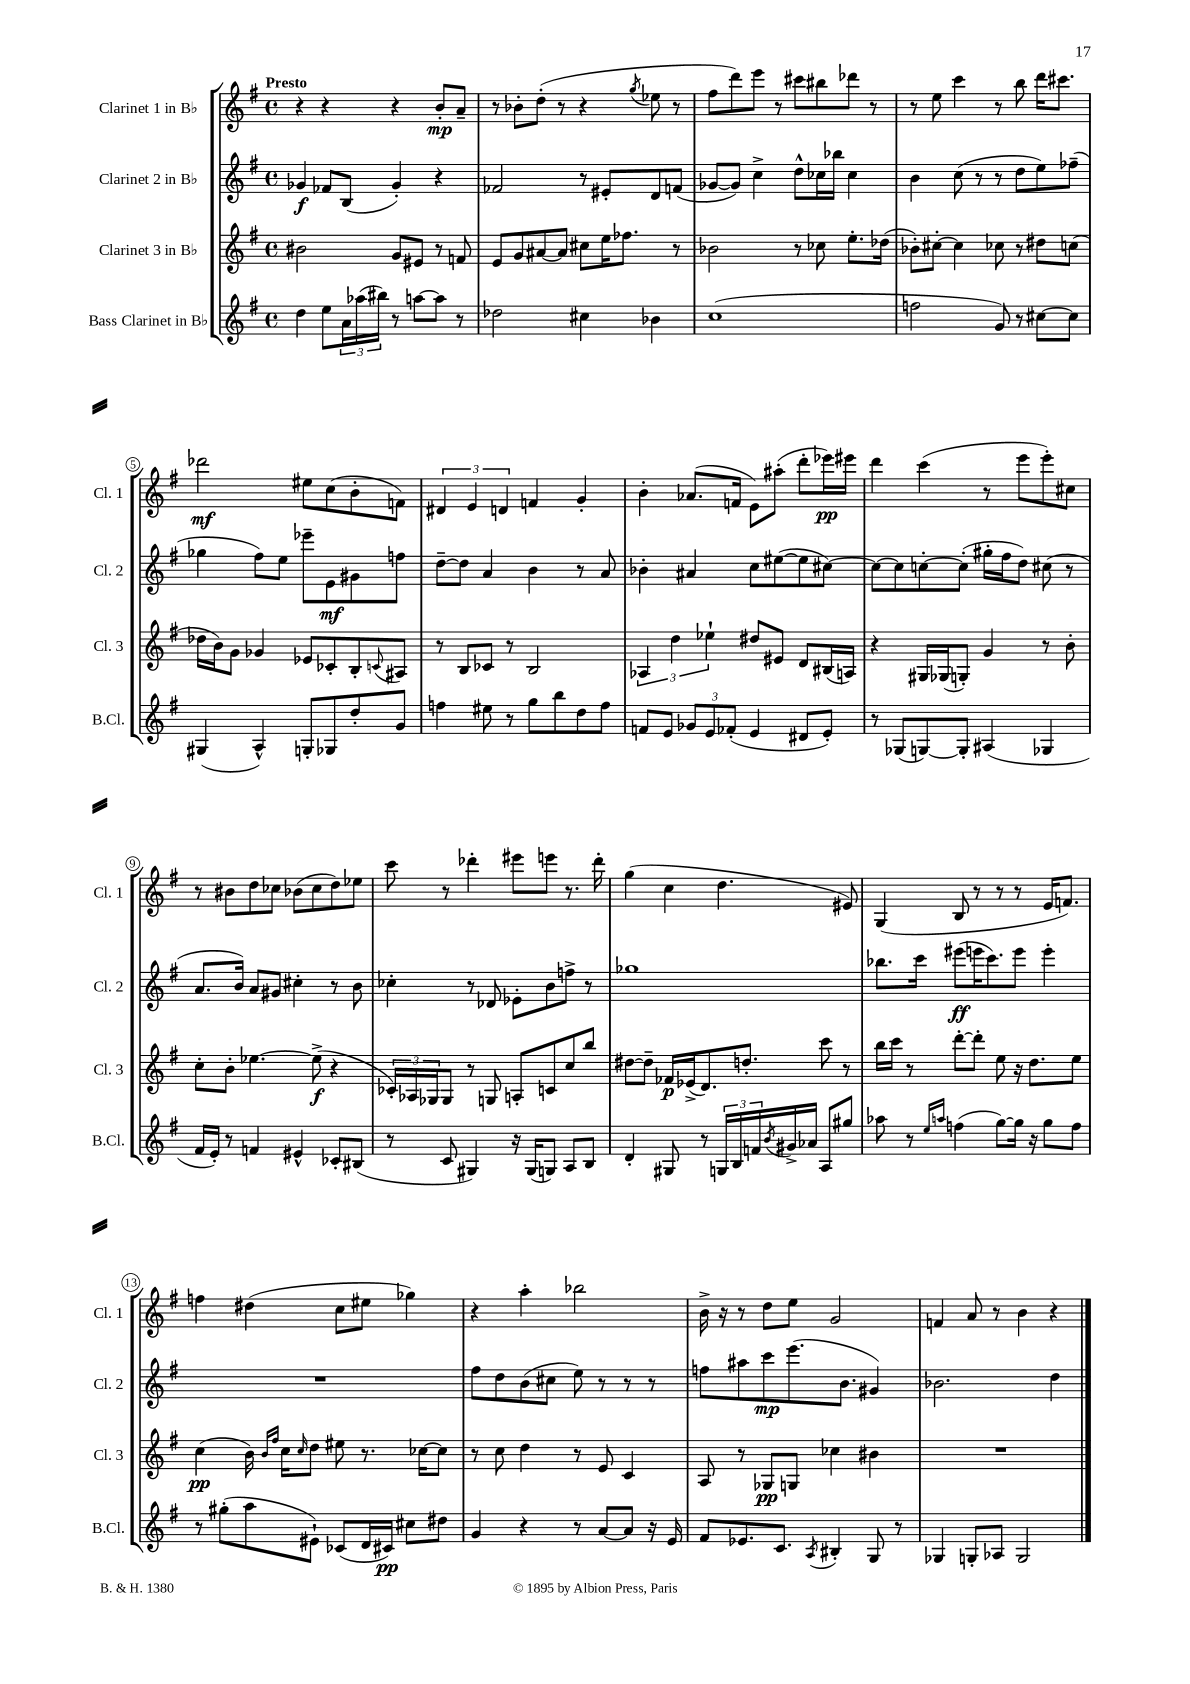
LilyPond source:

<<
\new StaffGroup <<
\new Staff = "s0" \with { instrumentName = "Clarinet 1 in Bb" shortInstrumentName = "Cl. 1" } {
    \clef treble \key g \major \defaultTimeSignature \time 4/4 \tempo "Presto"
    r4 r4 r4 b'8-.\mp a'8-- |
    r8 bes'8-. d''8-.( r8 r4 \acciaccatura { g''8 } ees''8 r8 |
    fis''8 d'''8) e'''8 r8 cis'''8 bis''8 des'''8 r8 |
    r8 e''8 c'''4 r8 b''8 d'''16 cis'''8. |
    des'''2\mf eis''8 c''8( b'8-. f'8) |
    \tuplet 3/2 { dis'4 e'4 d'4 } f'4 g'4-. |
    b'4-. aes'8.( f'16 e'8) ais''8-.( d'''8-. ees'''16\pp) eis'''16 |
    d'''4 c'''4( r8 e'''8 e'''8-.) cis''8 |
    r8 bis'8 d''8 ces''8 bes'8( ces''8 d''8) ees''8 |
    c'''8 r8 des'''4-. eis'''8 e'''8 r8. des'''16-. |
    g''4( c''4 d''4. eis'8) |
    g4( b8 r8 r8 r8 e'16 f'8.) |
    f''4 dis''4( c''8 eis''8 ges''4) |
    r4 a''4-. bes''2 |
    b'16-> r16 r8 d''8 e''8 g'2 |
    f'4 a'8 r8 b'4 r4 \bar "|." |
}
\new Staff = "s1" \with { instrumentName = "Clarinet 2 in Bb" shortInstrumentName = "Cl. 2" } {
    \clef treble \key g \major \defaultTimeSignature \time 4/4
    ges'4\f fes'8 b8( ges'4-.) r4 |
    fes'2 r8 eis'8-. d'8 f'8( |
    ges'8~ ges'8) c''4-> d''8-^ ces''16 bes''16 ces''4 |
    b'4 c''8( r8 r8 d''8 e''8) fes''8--( |
    ges''4 fis''8) e''8 ees'''8-- e'8\mf gis'8 f''8 |
    d''8~-- d''8 a'4 b'4 r8 a'8 |
    bes'4-. ais'4 c''8 eis''8~( eis''8 cis''8~) |
    cis''8~ cis''8 c''8~-. c''8-.( gis''16-. fis''16 d''8) cis''8( r8 |
    a'8. b'16) a'8 gis'8 cis''4-. r8 b'8 |
    ces''4-. r8 des'8 ees'8-. b'8 f''8-> r8 |
    ges''1 |
    bes''8. c'''16 eis'''8\ff( e'''16 c'''8.) e'''8 e'''4-. |
    R1 |
    fis''8 d''8 b'8( cis''8 e''8) r8 r8 r8 |
    f''8 ais''8 c'''8\mp e'''8.( b'8. gis'4) |
    bes'2. d''4 \bar "|." |
}
\new Staff = "s2" \with { instrumentName = "Clarinet 3 in Bb" shortInstrumentName = "Cl. 3" } {
    \clef treble \key g \major \defaultTimeSignature \time 4/4
    bis'2 g'8 eis'8 r8 f'8 |
    e'8 g'8 ais'8~ ais'8 cis''8 e''16 fes''8. r8 |
    bes'2 r8 ces''8 e''8.-. des''16( |
    bes'8-.) cis''8~-. cis''4 ces''8 r8 dis''8 c''8( |
    des''16 b'16) g'8 ges'4 ees'8 ces'8-. b8-. \appoggiatura { c'8 } ais8 |
    r8 b8 ces'8 r8 b2 |
    \tuplet 3/2 { aes4 d''4 ees''4-! } dis''8 eis'8 d'8 bis16( a16) |
    r4 gis16 ges16( g8-.) g'4 r8 b'8-. |
    c''8-. b'8-. ees''4.~ ees''8->\f( r4 |
    \tuplet 3/2 { ces'16-.) aes16 ges16 } ges8 r8 g8 a8-. c'8 c''8 b''8 |
    dis''8~ dis''8-- fes'16\p ees'16->( d'8.) d''8.-. c'''8 r8 |
    b''16 c'''16 r8 d'''8~-. d'''8-. e''8 r16 d''8. e''8 |
    c''4\pp( b'16) \grace { b'16 fis''16 } c''16 \grace { c''16 } d''8 eis''8 r8. ces''16~ ces''8 |
    r8 c''8 d''4 r8 e'8 c'4 |
    a8 r8 ges8\pp g8 ces''4 bis'4 |
    R1 \bar "|." |
}
\new Staff = "s3" \with { instrumentName = "Bass Clarinet in Bb" shortInstrumentName = "B.Cl." } {
    \clef treble \key g \major \defaultTimeSignature \time 4/4
    d''4 e''8 \tuplet 3/2 { a'16 aes''16( bis''16) } r8 a''8~ a''8 r8 |
    des''2 cis''4 bes'4 |
    c''1( |
    f''2 g'8) r8 cis''8~ cis''8 |
    gis4( a4-^) g8-. ges8 d''8-. g'8 |
    f''4 eis''8 r8 g''8 b''8 d''8 f''8 |
    f'8 e'8 \tuplet 3/2 { ges'8 e'8 fes'8-.( } e'4 dis'8 e'8-.) |
    r8 ges8( g8~) g8-. ais4( ges4 |
    fis'16 e'16-.) r8 f'4 eis'4-^ ces'8-. bis8( |
    r8 c'8 gis4) r16 gis16( g8) a8 b8 |
    d'4-. gis8 r8 \tuplet 3/2 { g16 b16 f'16 } \acciaccatura { b'8 } gis'16-> aes'16 a8 gis''8 |
    aes''8 r8 \grace { e''16 a''16 } f''4( g''8~) g''16 r16 g''8 f''8 |
    r8 gis''8-.( a''8 eis'8-!) ces'8( d'16 cis'16\pp) cis''8 dis''8 |
    g'4 r4 r8 a'8~ a'8 r16 e'16 |
    fis'8 ees'8. c'8. \acciaccatura { a8 } bis4-. g8 r8 |
    ges4 g8-. aes8 g2 \bar "|." |
}
>>
>>
\layout { \context { \Score \override BarNumber.stencil = #(make-stencil-circler 0.1 0.3 ly:text-interface::print) } }
